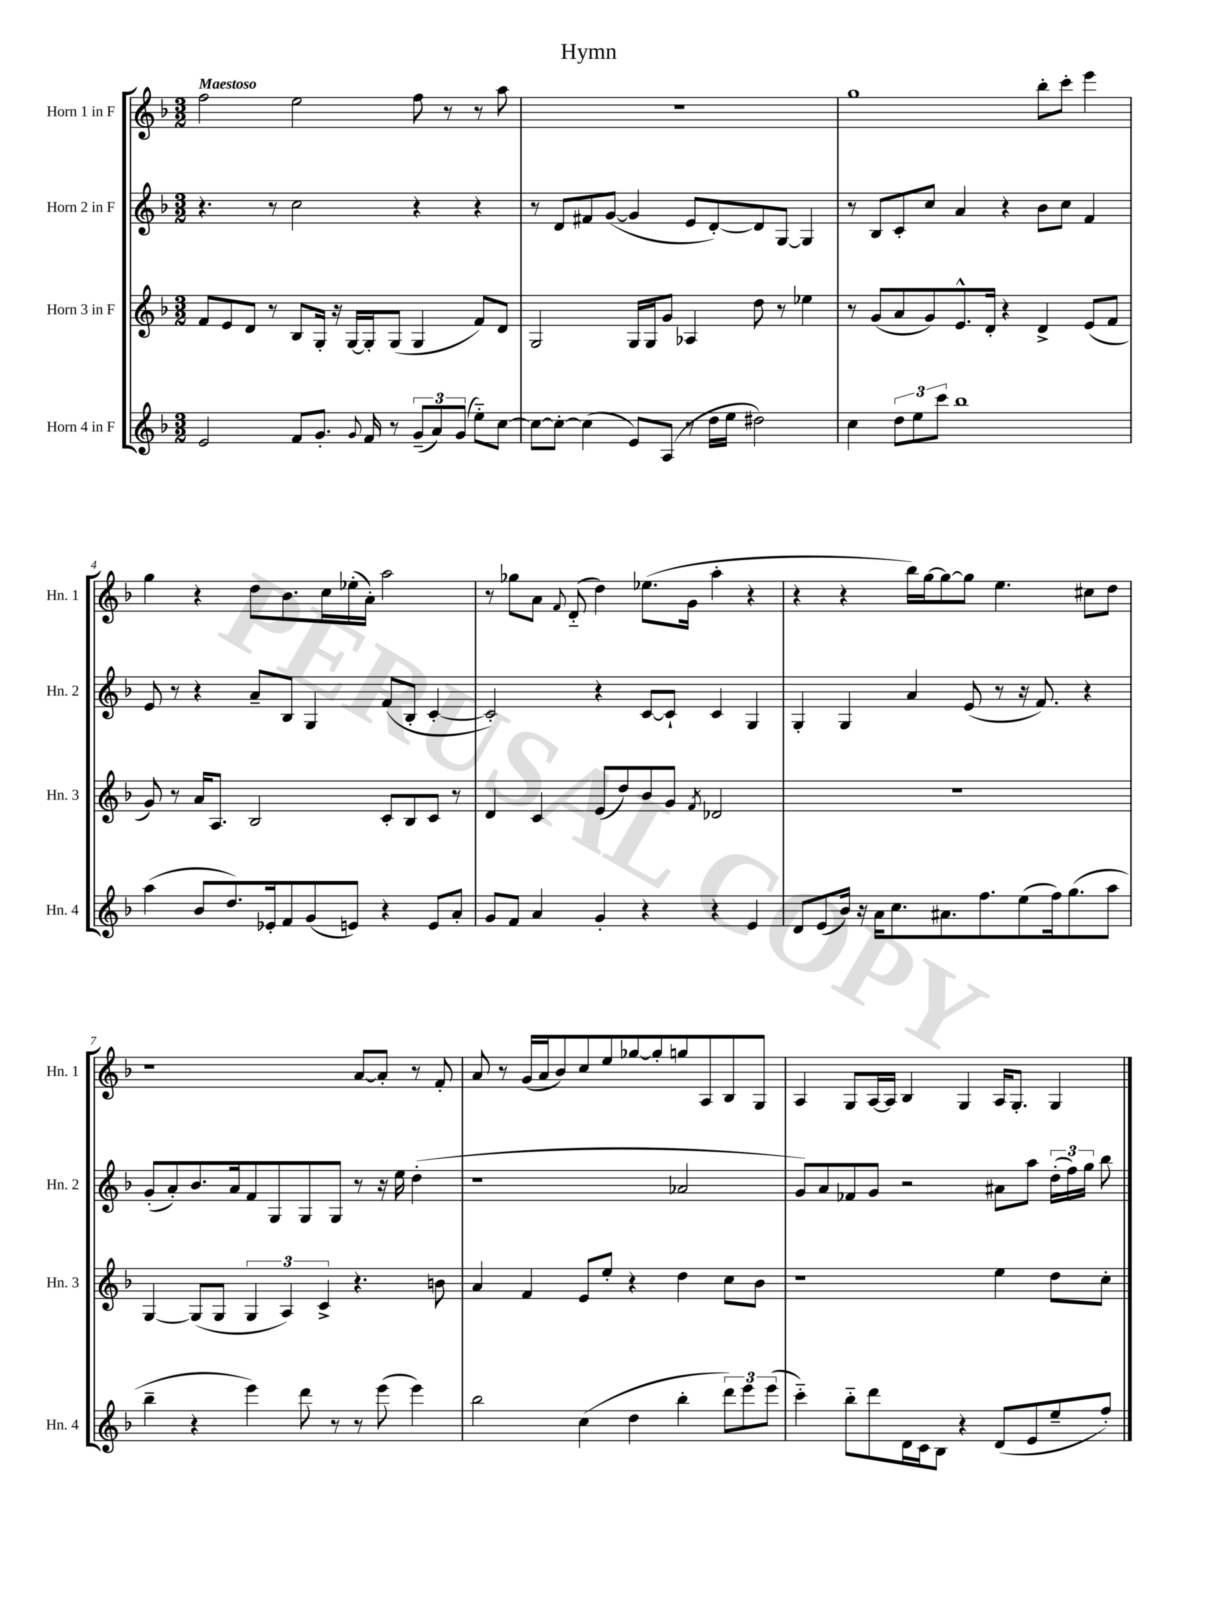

**kern	**kern	**kern	**kern
*part4	*part3	*part2	*part1
*staff4	*staff3	*staff2	*staff1
*I"Horn 4 in F	*I"Horn 3 in F	*I"Horn 2 in F	*I"Horn 1 in F
*I'Hn. 4	*I'Hn. 3	*I'Hn. 2	*I'Hn. 1
*clefG2	*clefG2	*clefG2	*clefG2
*k[b-]	*k[b-]	*k[b-]	*k[b-]
*M3/2	*M3/2	*M3/2	*M3/2
=1	=1	=1	=1
!	!	!	!LO:TX:a:B:t=Maestoso
2e/	8f/L	4.r	2ff\
.	8e/	.	.
.	8d/J	.	.
.	8r	8r	.
8f/L	8B-/L	2cc\	2ee\
8.g'/J	16G'/Jk	.	.
.	16r	.	.
.	[16G/LL	.	.
8qqg/	.	.	.
16f/	16G'/J]	.	.
8r	(8G/J	.	.
(12g~/L	4G/	4r	8ff\
12a/)	.	.	.
.	.	.	8r
(12g/J	.	.	.
8ee\L)	8f/L)	4r	8r
[8cc\J	8d/J	.	8aa\
=2	=2	=2	=2
8cc\L_	2G/	8r	1.r
8cc'\J_	.	8d/L	.
(4cc\]	.	8f#X/	.
.	.	([8g/J	.
8e/L)	16G/LL	4g/]	.
.	16G/J	.	.
(8A/J	8g/J	.	.
8r	4A-X/	8e/L	.
16dd\LL	.	[8d'/)	.
16ee\JJ	.	.	.
2dd#X\)	8dd\	8d/]	.
.	8r	[8G/J	.
.	4ee-X\	4G/]	.
=3	=3	=3	=3
4cc\	8r	8r	1gg
.	(8g/L	8B-/L	.
12dd\L	8a/	8c'/	.
12ee\	.	.	.
.	8g/)	8cc/J	.
12ccc\J	.	.	.
1bb-	8.e^^/	4a/	.
.	16d'/Jk	.	.
.	4r	4r	.
.	4d^/	8b-\L	8bb-'\L
.	.	8cc\J	8ccc'\J
.	(8e/L	4f/	4eee\
.	8f/J	.	.
!!LO:LB:g=z
=4	=4	=4	=4
(4aa\	8g/)	8e/	4gg\
.	8r	8r	.
8b-/L	16a/KL	4r	4r
.	8.A/J	.	.
8.dd/)	.	.	.
.	2B-/	8a~/L	8dd\L
16e-X'/k	.	.	.
8f/	.	8B-/J	8.b-\
(8g/	.	4G/	.
.	.	.	16cc\L
8en/J)	.	.	(16ee-X'\
.	.	.	16a'\JJ)
4r	8c'/L	(8f/L	2aa\
.	8B-/	8B-'/J	.
8e/L	8c/J	[4c'/	.
8a'/J	8r	.	.
=5	=5	=5	=5
8g/L	4d/	2c'/])	8r
8f/J	.	.	8gg-X\L
4a/	4c/	.	8a\J
.	.	.	8qqf/
.	.	.	(8d/
4g'/	(8e/L	4r	4dd\)
.	8dd/)	.	.
4r	8b-/	[8c/L	(8.ee-X\L
.	8g/J	8c`/J]	.
.	.	.	16g\Jk
.	8qf/	.	.
4r	2d-X/	4c/	4aa'\
4e/	.	4G/	4r
=6	=6	=6	=6
8d/L	1.r	4G'/	4r
(8e/	.	.	.
16b-/Jk)	.	4G/	4r
16r	.	.	.
16a\KL	.	.	.
8.cc\	.	.	.
.	.	4a/	16bb-\LL)
.	.	.	[16gg\J
8.a#X\	.	.	8gg\_
.	.	(8e/	8gg\J]
8.ff\	.	.	.
.	.	8r	4.ee\
(8ee\	.	16r	.
.	.	8.f/)	.
16ff\k)	.	.	.
(8.gg\	.	.	.
.	.	4r	8cc#X\L
8aa\J	.	.	8dd\J
!!LO:LB:g=z
=7	=7	=7	=7
4bb-~\	[4G/	(8g'/L	1r
.	.	8a'/)	.
4r	(8G/L]	8.b-/	.
.	8G/J	.	.
.	.	16a/k	.
4eee\)	6G/	8f/	.
.	.	8G/	.
.	6A/)	.	.
8ddd\	.	8G/	.
.	6c^/	.	.
8r	.	8G/J	.
8r	4.r	8r	[8a/L
(8eee\	.	16r	8a'/J]
.	.	16ee\	.
4eee\)	.	(4dd'\	8r
.	8bn\	.	8f'/
=8	=8	=8	=8
2bb-\	4a/	1r	8a/
.	.	.	8r
.	4f/	.	(16g/LL
.	.	.	16a/J
.	.	.	8b-/)
(4cc\	8e/L	.	8cc/
.	8ee'/J	.	8ee/
4dd\	4r	.	[8gg-X/
.	.	.	8gg-'/]
4bb-'\	4dd\	2a-X/	8ggn/
.	.	.	8A/
12ddd\L)	8cc\L	.	8B-/
12eee\	.	.	.
.	8b-\J	.	8G/J
(12eee\J	.	.	.
=9	=9	=9	=9
4ccc\)	1r	8g/L)	4A/
.	.	8a/	.
8bb-\L	.	8f-X/	8G/L
8ddd\	.	8g/J	[16A/L
.	.	.	16A/JJ]
16d\L	.	2r	4B-/
16c\J	.	.	.
8B-\J	.	.	.
4r	.	.	4G/
(8d/L	4ee\	8a#X\L	16A/KL
.	.	.	8.G'/J
8e/	.	8aa\J	.
8ee~/	8dd\L	(24dd'\LL	4G/
.	.	24ff\)	.
.	.	24gg\JJ	.
8ff'/J)	8cc'\J	8bb-\	.
==	==	==	==
*-	*-	*-	*-
